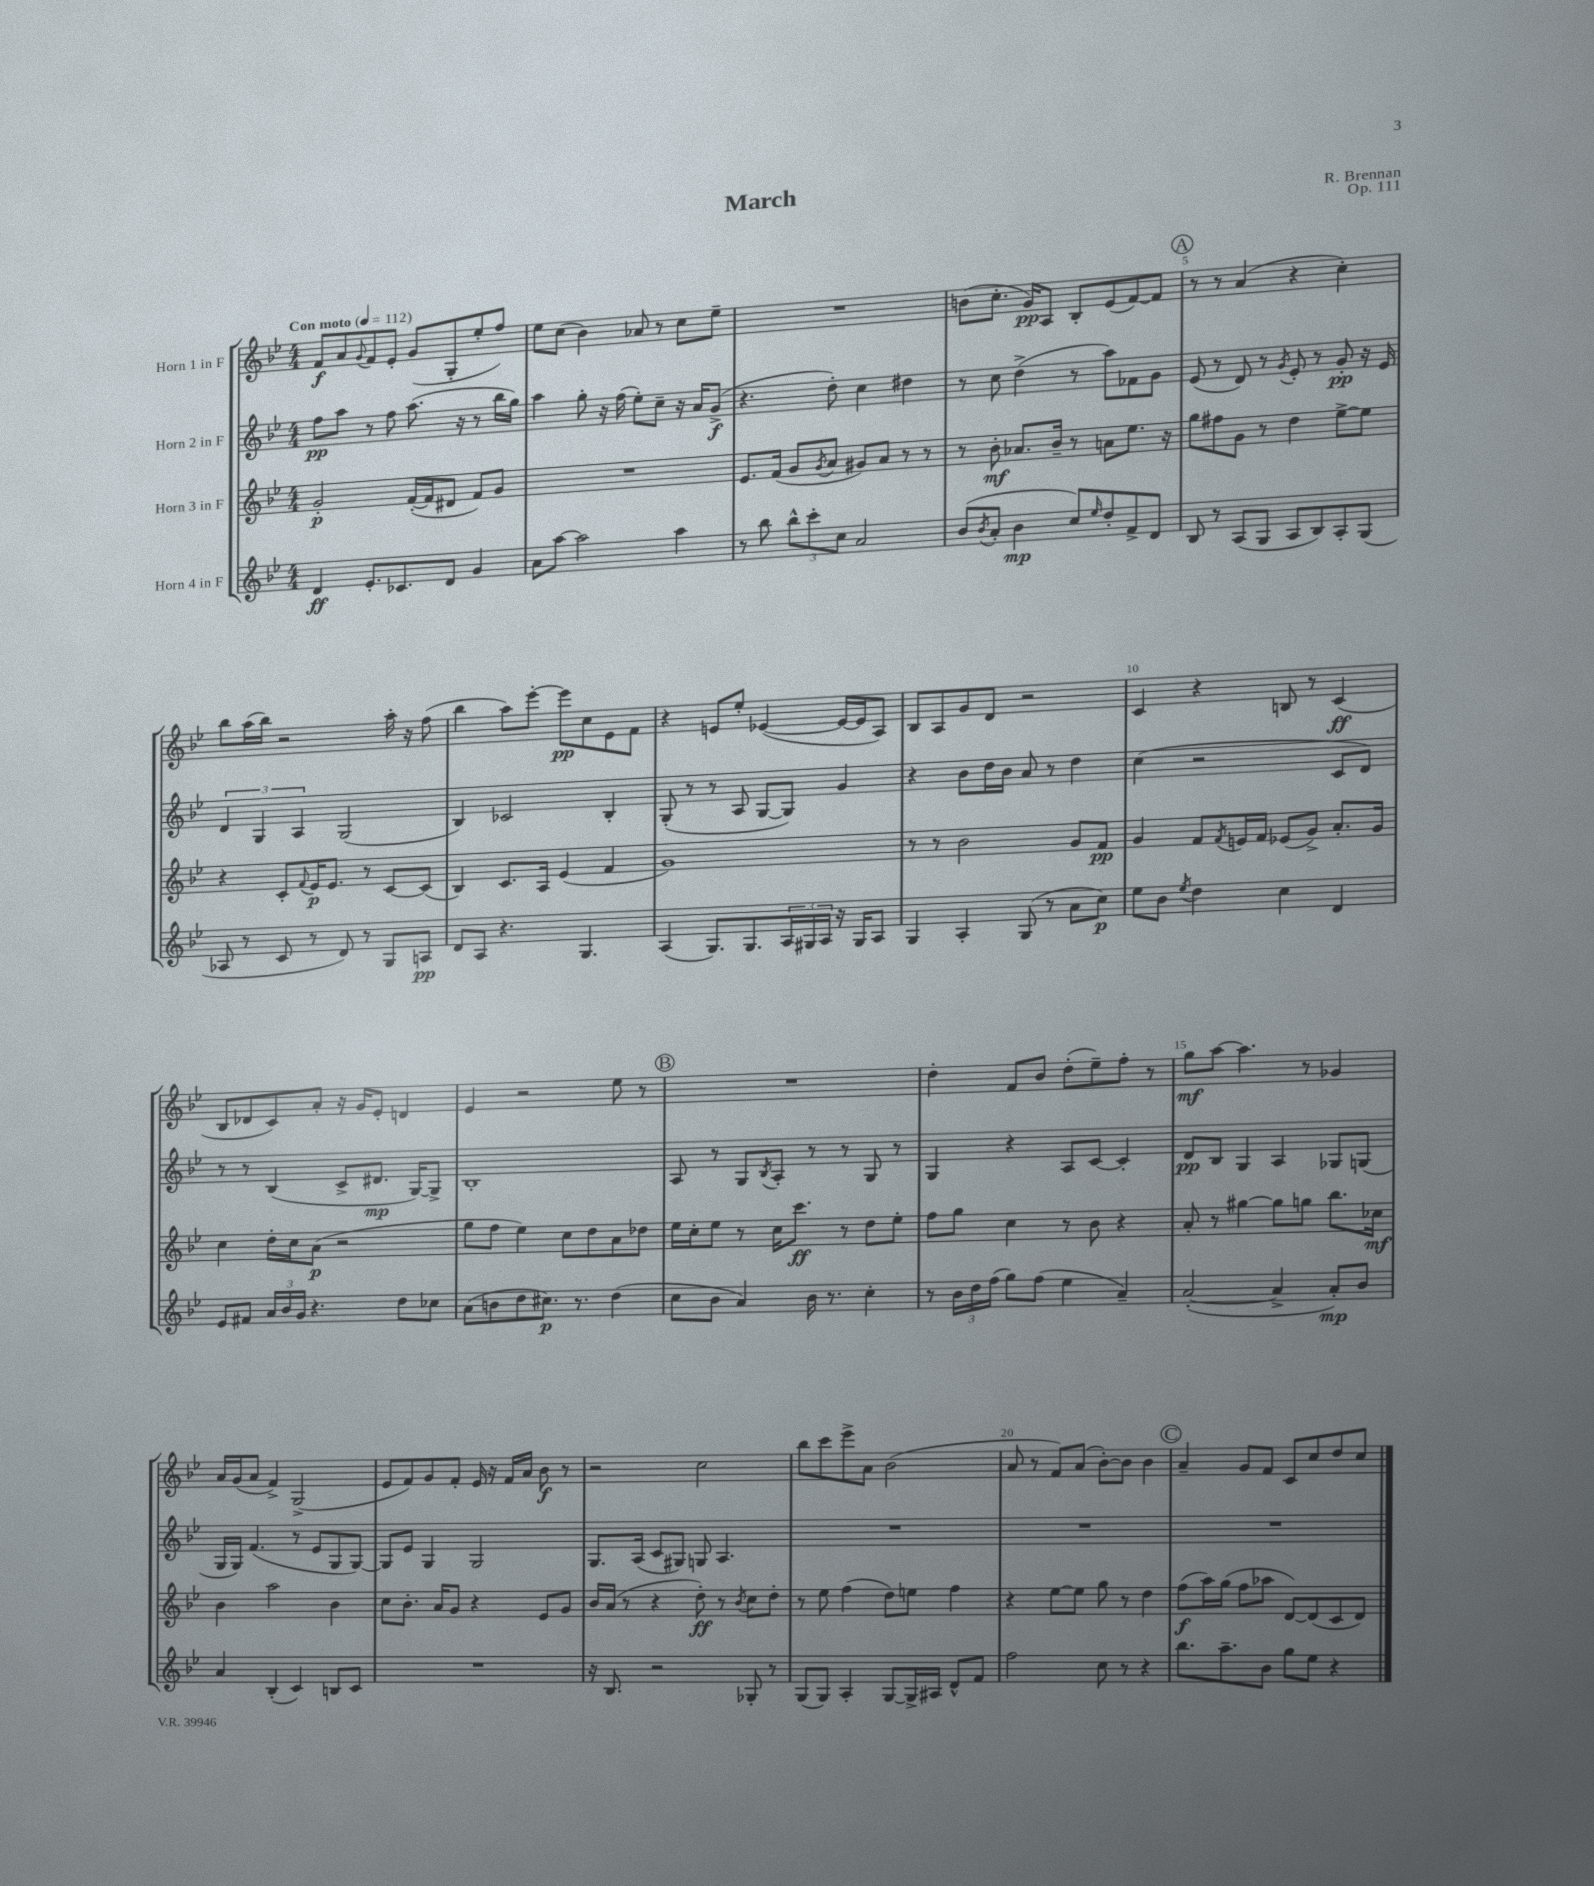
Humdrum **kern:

**kern	**dynam	**kern	**dynam	**kern	**dynam	**kern	**dynam
*part4	*part4	*part3	*part3	*part2	*part2	*part1	*part1
*staff4	*staff4	*staff3	*staff3	*staff2	*staff2	*staff1	*staff1
*I"Horn 4 in F	*	*I"Horn 3 in F	*	*I"Horn 2 in F	*	*I"Horn 1 in F	*
*clefG2	*	*clefG2	*	*clefG2	*	*clefG2	*
*k[b-e-]	*	*k[b-e-]	*	*k[b-e-]	*	*k[b-e-]	*
*M4/4	*	*M4/4	*	*M4/4	*	*M4/4	*
*MM112	*	*MM112	*	*MM112	*	*MM112	*
=1	=1	=1	=1	=1	=1	=1	=1
!	!	!	!	!	!	!LO:TX:a:B:t=Con moto	!
4d/	ff	2g'/	p	8ff\L	pp	8f/L	f
.	.	.	.	8aa\J	.	8a/	.
.	.	.	.	.	.	8qqg/	.
8.e-'/L	.	.	.	8r	.	8f/	.
.	.	.	.	8ff\	.	8e-'/J	.
8.c-X/	.	.	.	.	.	.	.
.	.	([16f'/LL	.	(8.aa\	.	(8g/L	.
.	.	16f/J]	.	.	.	.	.
8d/J	.	8d#X/J	.	.	.	8G'/	.
.	.	.	.	16r	.	.	.
4g/	.	8f/L)	.	8r	.	8ee-'/	.
.	.	8g/J	.	16bb-\LL	.	8ff/J)	.
.	.	.	.	16gg\JJ)	.	.	.
=2	=2	=2	=2	=2	=2	=2	=2
8a\L	.	1r	.	4aa\	.	8ee-\L	.
[8aa\J	.	.	.	.	.	(8cc\J	.
2aa\]	.	.	.	8gg'\	.	4b-\)	.
.	.	.	.	16r	.	.	.
.	.	.	.	(16ff\	.	.	.
.	.	.	.	8ee-'\L)	.	8a-X/	.
.	.	.	.	8cc~\J	.	8r	.
4aa\	.	.	.	16r	.	8cc\L	.
.	.	.	.	16a/KL	.	.	.
.	.	.	.	(8g^/J	f	8ee-~\J	.
=3	=3	=3	=3	=3	=3	=3	=3
8r	.	8.e-/L	.	4.r	.	1r	.
8bb-\	.	.	.	.	.	.	.
.	.	(16f/Jk	.	.	.	.	.
12bb-^^\L	.	8g/L	.	.	.	.	.
12ccc'\	.	.	.	.	.	.	.
.	.	8qg/	.	.	.	.	.
.	.	8a/J	.	8dd'\)	.	.	.
12cc\J	.	.	.	.	.	.	.
2a/	.	8g#X/L)	.	4cc\	.	.	.
.	.	8a/J	.	.	.	.	.
.	.	8r	.	4dd#X\	.	.	.
.	.	8r	.	.	.	.	.
=4	=4	=4	=4	=4	=4	=4	=4
(8b-/L	.	8r	.	8r	.	(8bn\L	.
8qb-/	.	.	.	.	.	.	.
8a'/J	.	8b-'\	mf	8cc\	.	8.cc'\J	.
4b-\	mp	8.a-X/L	.	(4dd^\	.	.	.
.	.	.	.	.	.	16g/KL)	pp
.	.	.	.	.	.	8A/J	.
.	.	16b-~/Jk	.	.	.	.	.
8cc/L)	.	8r	.	8r	.	8B-'/L	.
16qqee-/	.	.	.	.	.	.	.
8dd'/	.	8an\L	.	8aa\L)	.	(8e-/	.
8f^/	.	8.ee-\J	.	8f-X\	.	[8f/)	.
8d/J	.	.	.	8g\J	.	8f/J]	.
.	.	16r	.	.	.	.	.
!!LO:REH:place=s1:t=A
=5	=5	=5	=5	=5	=5	=5	=5
8B-/	.	8gg\L	.	(8e-/	.	8r	.
8r	.	8ff#X\	.	8r	.	8r	.
(8A/L	.	8g\J	.	8d/)	.	(4a/	.
8G/J	.	8r	.	8r	.	.	.
.	.	.	.	8qg/	.	.	.
8A/L	.	4dd\	.	8e-'/	.	4r	.
8B-/)	.	.	.	8r	.	.	.
8A'/	.	[8ee-^\L	.	8g'/	pp	4cc'\)	.
(8G/J	.	8ee-\J]	.	16r	.	.	.
.	.	.	.	16e-/	.	.	.
!!LO:LB:g=z
=6	=6	=6	=6	=6	=6	=6	=6
8A-X/	.	4r	.	6d/	.	8bb-\L	.
8r	.	.	.	.	.	(16aa\L	.
.	.	.	.	6G/	.	.	.
.	.	.	.	.	.	16bb-\JJ)	.
8c/	.	8c'/L	.	.	.	2r	.
.	.	.	.	6A/	.	.	.
.	.	8qqf/	.	.	.	.	.
8r	.	16e-/K	p	.	.	.	.
.	.	8.e-/J	.	.	.	.	.
8d/)	.	.	.	(2G/	.	.	.
8r	.	8r	.	.	.	.	.
8G/L	.	[8c/L	.	.	.	16aa'\	.
.	.	.	.	.	.	16r	.
8An/J	pp	(8c/J]	.	.	.	(8ff\	.
=7	=7	=7	=7	=7	=7	=7	=7
8d/L	.	4B-/)	.	4B-/)	.	4bb-\	.
8A/J	.	.	.	.	.	.	.
4.r	.	8.c/L	.	2c-X/	.	8aa\L)	.
.	.	.	.	.	.	[8eee-'\J	.
.	.	16A/Jk	.	.	.	.	.
.	.	(4e-/	.	.	.	8eee-\L]	pp
4.G/	.	.	.	.	.	8cc\	.
.	.	4f/	.	4B-'/	.	8e-\	.
.	.	.	.	.	.	8f\J	.
=8	=8	=8	=8	=8	=8	=8	=8
(4A/	.	1g)	.	(8G'/	.	4r	.
.	.	.	.	8r	.	.	.
8.G/L)	.	.	.	8r	.	8en/L	.
.	.	.	.	8A/	.	8ee-'/J	.
8.G/	.	.	.	.	.	.	.
.	.	.	.	[8G/L	.	([4e-X/	.
24A/L	.	.	.	8G/J])	.	.	.
24G#X/	.	.	.	.	.	.	.
24A/JJ	.	.	.	.	.	.	.
16r	.	.	.	4g/	.	16e-/LL_	.
16G#/KL	.	.	.	.	.	16e-/J]	.
8A/J	.	.	.	.	.	8A/J)	.
=9	=9	=9	=9	=9	=9	=9	=9
4G/	.	8r	.	4r	.	8B-/L	.
.	.	8r	.	.	.	8A/	.
4A'/	.	2b-\	.	8b-\L	.	8g/	.
.	.	.	.	16dd\L	.	8d/J	.
.	.	.	.	16b-\JJ	.	.	.
(8G/	.	.	.	8a/	.	2r	.
8r	.	.	.	8r	.	.	.
8a\L	.	8g/L	.	4dd\	.	.	.
8cc\J)	p	8f/J	pp	.	.	.	.
=10	=10	=10	=10	=10	=10	=10	=10
8ee-\L	.	4g/	.	(4cc\	.	4c/	.
8b-\J	.	.	.	.	.	.	.
8qee-/	.	.	.	.	.	.	.
4dd\	.	8f/L	.	2r	.	4r	.
.	.	8qf/	.	.	.	.	.
.	.	16en/L	.	.	.	.	.
.	.	16f/JJ	.	.	.	.	.
4cc\	.	(8e-X/L	.	.	.	8Bn/	.
.	.	8g^/J)	.	.	.	8r	.
4d/	.	8.a'/L	.	8c/L	.	(4c/	ff
.	.	.	.	8d/J)	.	.	.
.	.	16g/Jk	.	.	.	.	.
!!LO:LB:g=z
=11	=11	=11	=11	=11	=11	=11	=11
8e-/L	.	4cc\	.	8r	.	8B-/L	.
8f#X/J	.	.	.	8r	.	8d-X/	.
24a/LL	.	16dd'\LL	.	(4B-/	.	8c/)	.
24b-/	.	.	.	.	.	.	.
.	.	16cc\J	.	.	.	.	.
24g/JJ	.	.	.	.	.	.	.
4.r	.	(8a\J	p	.	.	8a'/J	.
.	.	2r	.	8c^/L	.	16r	.
.	.	.	.	.	.	16g/KL	.
.	.	.	.	8.d#X/J	mp	8e-'/J	.
8dd\L	.	.	.	.	.	4dn/	.
.	.	.	.	[16G/KL)	.	.	.
8cc-X\J	.	.	.	8G^/J]	.	.	.
=12	=12	=12	=12	=12	=12	=12	=12
(8a\L	.	8gg\L	.	1B-'	.	4e-/	.
8bn\	.	8ff\J	.	.	.	.	.
8dd\	.	4ee-\)	.	.	.	2r	.
8.cc#X\J)	p	.	.	.	.	.	.
.	.	8cc\L	.	.	.	.	.
8.r	.	.	.	.	.	.	.
.	.	8dd\	.	.	.	.	.
(4dd\	.	8a\	.	.	.	8ee-\	.
.	.	8dd-X\J	.	.	.	8r	.
!!LO:REH:place=s1:t=B
=13	=13	=13	=13	=13	=13	=13	=13
8cc\L	.	16ee-\LL	.	8A/	.	1r	.
.	.	16cc'\J	.	.	.	.	.
8b-\J	.	8ee-\J	.	8r	.	.	.
4a/)	.	8r	.	8G/L	.	.	.
.	.	.	.	8qB-/	.	.	.
.	.	16cc\KL	.	8A'/J	.	.	.
.	.	8.ccc\J	ff	.	.	.	.
16b-\	.	.	.	8r	.	.	.
8.r	.	.	.	.	.	.	.
.	.	8r	.	8r	.	.	.
4cc'\	.	8dd\L	.	8G/	.	.	.
.	.	8ee-'\J	.	8r	.	.	.
=14	=14	=14	=14	=14	=14	=14	=14
8r	.	8ff\L	.	4G/	.	4dd'\	.
24b-\LL	.	8gg\J	.	.	.	.	.
24dd\	.	.	.	.	.	.	.
(24ff\JJ	.	.	.	.	.	.	.
8gg\L)	.	4cc\	.	4r	.	8f/L	.
(8ff\J	.	.	.	.	.	8b-/J	.
4ee-\	.	8r	.	8A/L	.	(8dd'\L	.
.	.	8b-\	.	[8c/J	.	8ee-~\)	.
4a~/)	.	4r	.	4c'/]	.	8ff'\J	.
.	.	.	.	.	.	8r	.
=15	=15	=15	=15	=15	=15	=15	=15
([2a'/	.	8a'/	.	8d/L	pp	8gg\L	mf
.	.	8r	.	8B-/J	.	[8aa\J	.
.	.	[4gg#X\	.	4G/	.	4.aa\]	.
4a^/]	.	8gg#\L]	.	4A/	.	.	.
.	.	8ggn\J	.	.	.	8r	.
8a'/L)	mp	8.bb-\L	.	8G-X/L	.	4g-X/	.
8b-/J	.	.	.	(8Gn/J	.	.	.
.	.	16cc-X\Jk	mf	.	.	.	.
!!LO:LB:g=z
=16	=16	=16	=16	=16	=16	=16	=16
4a/	.	4b-\	.	16G/LL	.	16a/LL	.
.	.	.	.	16G/JJ)	.	(16g/J	.
.	.	.	.	(4.f/	.	8a/J	.
(4B-'/	.	2aa\	.	.	.	4f^/)	.
4c/)	.	.	.	8r	.	(2G^/	.
.	.	.	.	8e-/L	.	.	.
8Bn/L	.	4b-\	.	8G/	.	.	.
8c/J	.	.	.	[8G/J)	.	.	.
=17	=17	=17	=17	=17	=17	=17	=17
1r	.	8cc\L	.	8G/L]	.	8e-/L	.
.	.	8.b-'\J	.	8e-/J	.	8f/)	.
.	.	.	.	4G/	.	8g/	.
.	.	16a/KL	.	.	.	.	.
.	.	8g/J	.	.	.	8f'/J	.
.	.	4r	.	2G/	.	16e-/	.
.	.	.	.	.	.	16r	.
.	.	.	.	.	.	16f/LL	.
.	.	.	.	.	.	16a/JJ	.
.	.	8e-/L	.	.	.	8b-\	f
.	.	8g/J	.	.	.	8r	.
=18	=18	=18	=18	=18	=18	=18	=18
16r	.	16b-/LL	.	8.G/L	.	2r	.
8.B-/	.	(16a/JJ	.	.	.	.	.
.	.	8r	.	.	.	.	.
.	.	.	.	(16A/Jk	.	.	.
2r	.	4r	.	8c/L	.	.	.
.	.	.	.	8G#X/J)	.	.	.
.	.	8dd'\)	ff	8Gn/	.	2cc\	.
.	.	8r	.	4.A/	.	.	.
.	.	8qb-/	.	.	.	.	.
8G-X'/	.	8cc\L	.	.	.	.	.
8r	.	8dd'\J	.	.	.	.	.
=19	=19	=19	=19	=19	=19	=19	=19
(8G/L	.	8r	.	1r	.	8bb-\L	.
8G/J)	.	8ee-\	.	.	.	8ccc\	.
4A'/	.	(4ff\	.	.	.	8eee-^\	.
.	.	.	.	.	.	8a\J	.
[8G/L	.	8dd\L)	.	.	.	(2b-\	.
16G^/L]	.	8een\J	.	.	.	.	.
16A#X/JJ	.	.	.	.	.	.	.
8d^^/L	.	4ff\	.	.	.	.	.
8f/J	.	.	.	.	.	.	.
=20	=20	=20	=20	=20	=20	=20	=20
2ff\	.	4r	.	1r	.	8a/	.
.	.	.	.	.	.	8r	.
.	.	[8ee-\L	.	.	.	8f/L)	.
.	.	8ee-\J]	.	.	.	(8a/J	.
8cc\	.	8gg\	.	.	.	[8b-'\L)	.
8r	.	8r	.	.	.	8b-\J]	.
4r	.	4dd\	.	.	.	4b-\	.
!!LO:REH:place=s1:t=C
=21	=21	=21	=21	=21	=21	=21	=21
8.bb-\L	.	(8ff\L	f	1r	.	4a~/	.
.	.	16aa\L)	.	.	.	.	.
8.aa~\	.	(16gg\JJ	.	.	.	.	.
.	.	8ff\L	.	.	.	8g/L	.
8b-\J	.	8aa-X\J	.	.	.	8f/J	.
8gg\L	.	[8d/L)	.	.	.	8c/L	.
8ee-\J	.	(8d/]	.	.	.	8cc/	.
4r	.	8c/	.	.	.	8dd/	.
.	.	8d/J)	.	.	.	8cc/J	.
==	==	==	==	==	==	==	==
*-	*-	*-	*-	*-	*-	*-	*-
